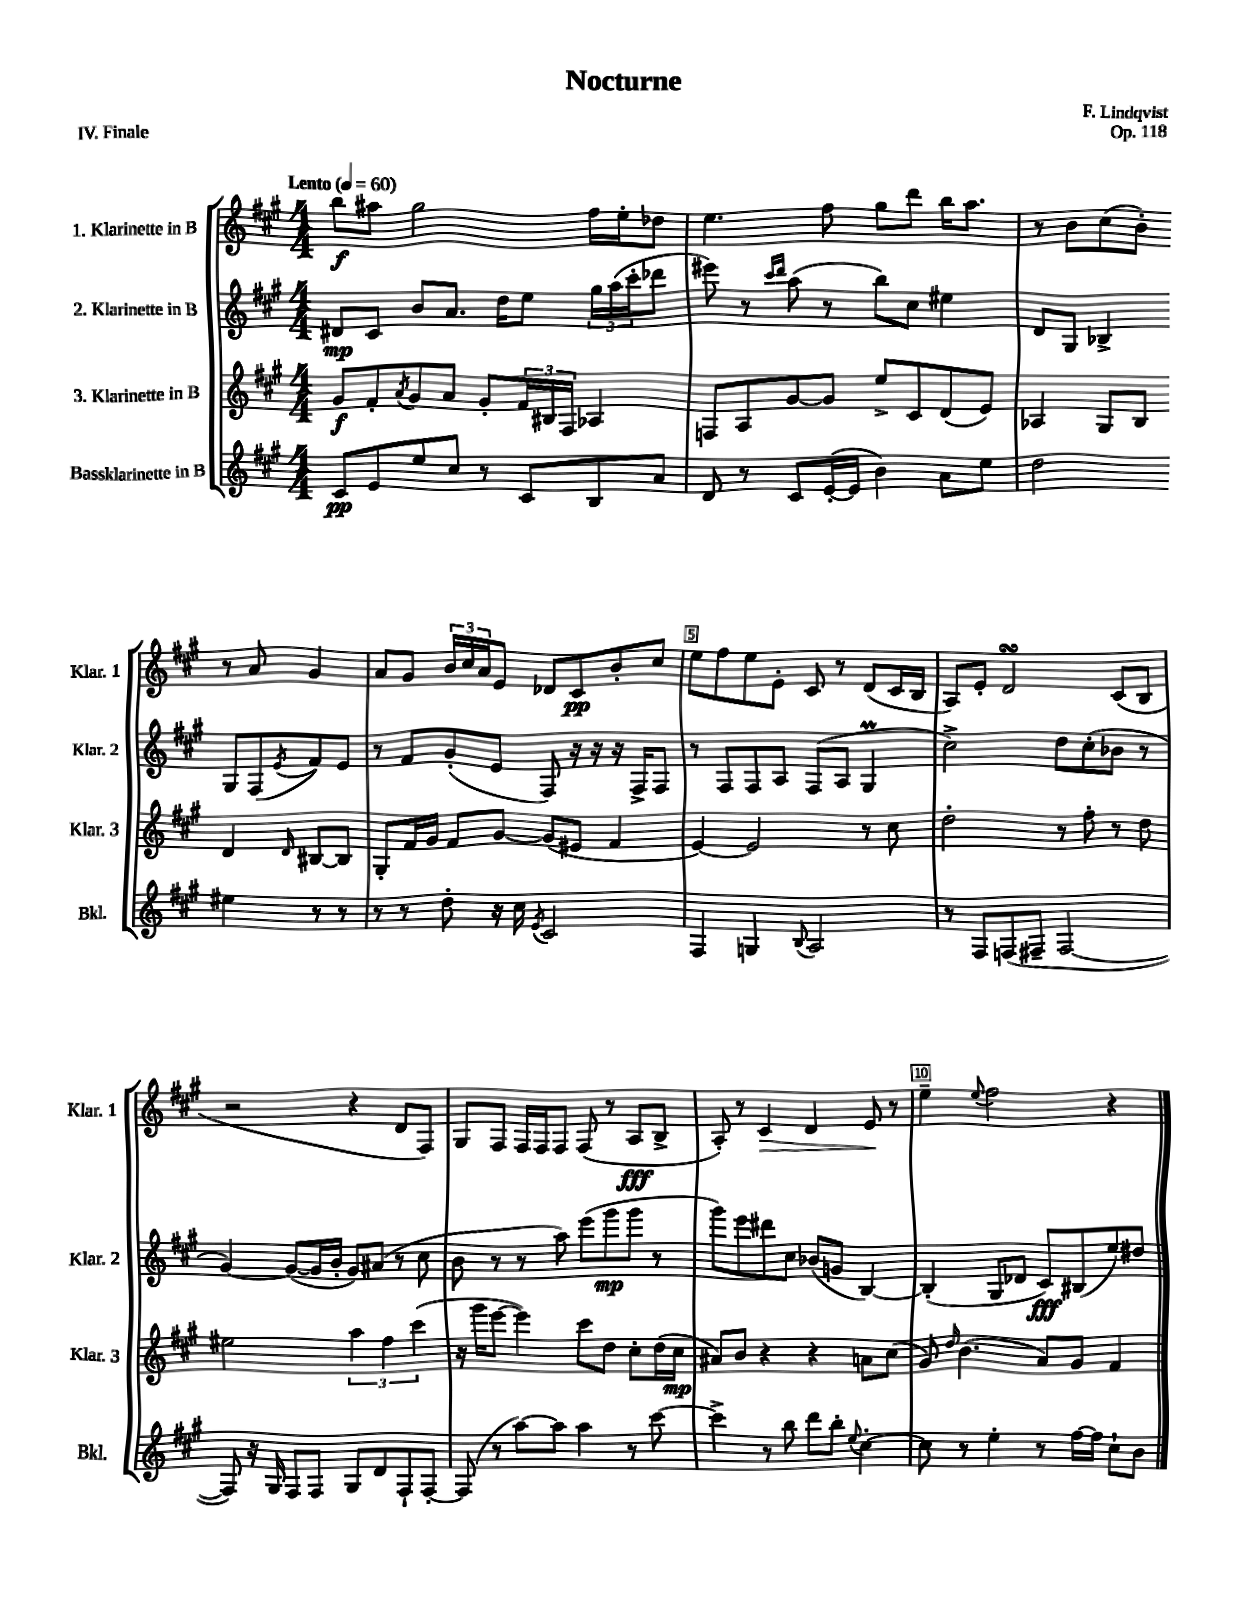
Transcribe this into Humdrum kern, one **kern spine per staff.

**kern	**kern	**kern	**kern
*staff4	*staff3	*staff2	*staff1
*clefG2	*clefG2	*clefG2	*clefG2
*k[f#c#g#]	*k[f#c#g#]	*k[f#c#g#]	*k[f#c#g#]
*M4/4	*M4/4	*M4/4	*M4/4
*MM60	*MM60	*MM60	*MM60
8c#/L	8g#/L	8d#/L	8bb\L
8e/	8f#'/	8c#/J	8aa#\J
.	8qa/	.	.
8ee/	8g#/	8b/L	2gg#\
8cc#/J	8a/J	8.a/J	.
8r	8g#'/L	.	.
.	.	16dd\LK	.
8c#/L	24f#/L	8ee\J	.
.	24B#/	.	.
.	24F#/JJ	.	.
8B/	4A-/	24gg#\LL	16ff#\LL
.	.	(24aa\	.
.	.	.	16ee'\J
.	.	24ccc#'\J	.
8a/J	.	8ddd-\J	8dd-\J
=	=	=	=
8d/	8F/L	8eee#\)	4.ee\
8r	8A/	8r	.
.	.	16qqccc#/LL	.
.	.	16qqddd/JJ	.
8c#/L	[8g#/	(8aa\	.
([16e'/L	8g#/]J	8r	8ff#\
16e/]JJ	.	.	.
4b\)	8ee^/L	8bb\L)	8gg#\L
.	8c#/	8cc#\J	8ddd\J
8a\L	(8d/	4ee#\	16bb\LK
.	.	.	8.aa\J
8ee\J	8e/J)	.	.
=	=	=	=
2dd\	4A-/	8d/L	8r
.	.	8G#/J	8b\L
.	8G#/L	4B-^/	(8cc#\
.	8B/J	.	8b'\J)
4ee#\	4d/	8G#/L	8r
.	.	(8F#/	8a/
.	16qqd/	8qe/	.
8r	[8B#/L	8f#/)	4g#/
8r	8B#/]J	8e/J	.
=	=	=	=
8r	8G#'/L	8r	8a/L
8r	16f#/L	8f#/L	8g#/J
.	16g#/JJ	.	.
8dd'\	8f#/L	(8g#'/	24b/LL
.	.	.	24cc#/
.	.	.	24a/J
16r	[8g#/J	8e/J	8e/J
16cc#\	.	.	.
8qe/	.	.	.
2c#/	(8g#/]L	8F#/)	8d-/L
.	8e#/J	16r	8c#/
.	.	16r	.
.	4f#/	16r	8b'/
.	.	16F#^/LK	.
.	.	8F#/J	8cc#/J
=	=	=	=
4F#/	[4e/)	8r	8ee\L
.	.	8F#/L	8ff#\
4G/	2e/]	8F#/	8ee\
.	.	8A/J	8e'\J
8qqB/	.	.	.
2A/	.	(8F#/L	8c#/
.	.	8A/J	8r
.	8r	4G#/	(8d/L
.	8cc#\	.	16c#/L
.	.	.	16B/JJ
=	=	=	=
8r	2dd'\	2cc#^\)	8A/L)
8F#/L	.	.	8e'/J
(8F/	.	.	2d/
8F#~/J	.	.	.
[2F#/	8r	8dd\L	.
.	8ff#'\	(8cc#'\	.
.	8r	8b-\J	(8c#/L
.	8dd\	8r	8B/J
=	=	=	=
8F#/])	2ee#\	[4g#/)	2r
16r	.	.	.
16G#/	.	.	.
8F#/L	.	(8g#/_L	.
8F#/J	.	16g#/]L	.
.	.	16b'/JJ	.
8G#/L	6aa\	8g#/L)	4r
8d/	.	(8a#/J	.
.	6ff#\	.	.
8F#`/	.	8r	8d/L
.	(6ccc#\	.	.
[8F#'/J	.	8cc#\	8F#/J)
=	=	=	=
(8F#/]	16r	8b\	8G#/L
.	16ggg#\LK	.	.
8r	[8eee\J	8r	8F#/J
[8aa\L)	4eee\])	8r	16F#/LL
.	.	.	16F#/J
8aa\]J	.	8aa\)	8F#/J
4aa\	8ccc#\L	(8eee\L	(8F#/
.	8dd\J	8ggg#\	8r
8r	8cc#'\L	8ggg#\J	8A/L
[8ccc#\	(16dd\L	8r	8B^/J
.	16cc#\JJ	.	.
=	=	=	=
4ccc#^\]	8a#/L)	8ggg#\L)	8A'/)
.	8b/J	8eee\	8r
8r	4r	8ddd#\	4c#/
8bb\	.	8cc#\J	.
8ddd\L	4r	(8b-/L	4d/
8bb'\J	.	8g/J	.
8qqee/	.	.	.
[4cc#'\	8a\L	[4B/)	8e/
.	(8cc#\J	.	8r
=	=	=	=
8cc#\]	8g#/)	(4B'/]	4ee~\
.	16qqdd/	.	.
8r	(4.b\	.	.
.	.	.	8qqee/
4ee'\	.	8G#/L	2ff#\
.	.	8d-/J	.
8r	8a/L)	8c#/L)	.
[16ff#\LL	8g#/J	(8B#/	.
16ff#\]JJ	.	.	.
8cc#`\L	4f#/	8ee/)	4r
8b\J	.	8dd#/J	.
==	==	==	==
*-	*-	*-	*-
